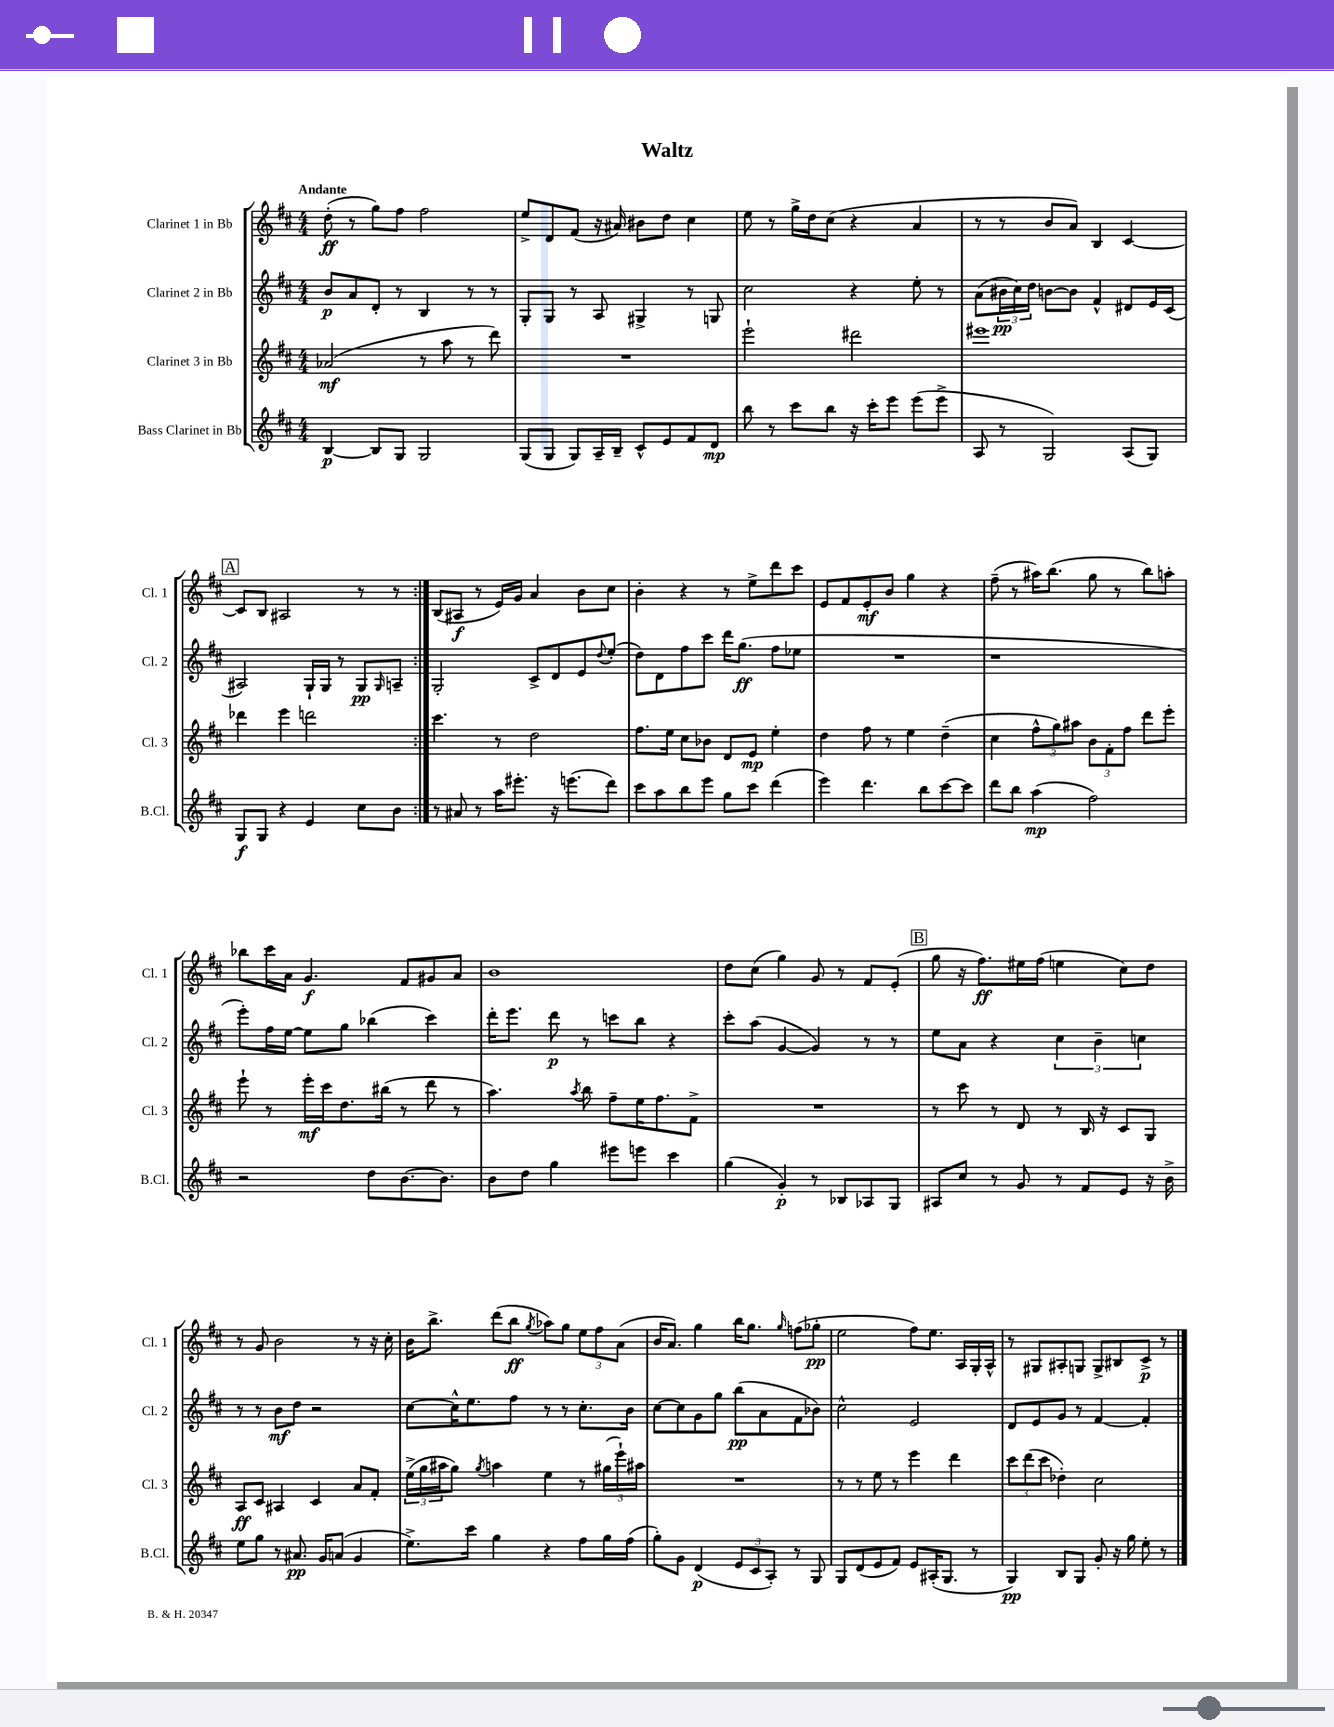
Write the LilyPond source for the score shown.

\header { title = "Waltz" }
<<
\new StaffGroup <<
\new Staff = "s0" \with { instrumentName = "Clarinet 1 in Bb" shortInstrumentName = "Cl. 1" } {
    \clef treble \key d \major \numericTimeSignature \time 4/4 \tempo "Andante"
    \repeat volta 2 { d''8-.\ff( r8 g''8) fis''8 fis''2 |
    e''8-> d'8 fis'8( r16 ais'16) bis'8 d''8 cis''4 |
    e''8 r8 g''16-> d''16 cis''8( r4 a'4 |
    r8 r8 b'8 a'8) b4 cis'4~ |
    \mark \markup { \box "A" } cis'8 b8 ais2 r8 r8 | }
    b8( ais8\f r8 e'16) g'16 a'4 b'8 cis''8 |
    b'4-. r4 r8 e''8-> d'''8 cis'''8 |
    e'8 fis'8 e'8-.\mf b'8 g''4 r4 |
    fis''8--( r8 ais''16) b''8.( g''8 r8 b''8) a''8-. |
    bes''8 cis'''16 a'16 g'4.\f fis'8 gis'8 a'8 |
    b'1 |
    d''8 cis''8( g''4) g'8 r8 fis'8 e'8-.( |
    \mark \markup { \box "B" } g''8 r16 fis''8.\ff) eis''16 fis''16( e''4 cis''8) d''8 |
    r8 g'8 b'2 r8 r16 cis''16-. |
    b'16 b''8.-> d'''8( b''8\ff \acciaccatura { g''8 } aes''8) g''8 \tuplet 3/2 { e''8 fis''8 a'8( } |
    b'16 a'8.) g''4 b''16 g''8. \grace { g''16 } f''8( ges''8-.\pp |
    e''2 fis''8) e''8. a16 g16-. a16-^ |
    r8 gis8 ais8-. g8 g8-> bis8 cis'8->\p r8 \bar "|." |
}
\new Staff = "s1" \with { instrumentName = "Clarinet 2 in Bb" shortInstrumentName = "Cl. 2" } {
    \clef treble \key d \major \numericTimeSignature \time 4/4
    \repeat volta 2 { b'8\p a'8 d'8-. r8 b4 r8 r8 |
    g8-. g8 r8 a8 gis4-> r8 g8 |
    cis''2 r4 e''8-. r8 |
    a'8( \tuplet 3/2 { bis'16\pp cis''16) d''16 } b'8~ b'8 fis'4-^ dis'8 e'16 cis'16( |
    \mark \markup { \box "A" } ais2) g16-! g16 r8 g8\pp \grace { g16 } a8-- | }
    g2-. cis'8-> d'8 e'8 \appoggiatura { d''8 } e''8-.( |
    d''8) d'8 fis''8 cis'''8 d'''16 g''8.\ff( fis''8 ees''8 |
    R1 |
    r1 |
    e'''8-.) fis''16 e''16~ e''8 g''8 bes''4( cis'''4) |
    d'''16-. e'''8. d'''8\p r8 c'''8 b''8 r4 |
    cis'''8-. a''8( g'4~ g'4) r8 r8 |
    \mark \markup { \box "B" } e''8 a'8 r4 \tuplet 3/2 { cis''4 b'4-- c''4 } |
    r8 r8 b'8\mf d''8 r2 |
    cis''8~ cis''16-^ e''8. fis''8 r8 r8 cis''8.-. b'16 |
    cis''8~ cis''8 g'8 g''8 b''8\pp( a'8 fis'8 bes'8) |
    cis''2-^ e'2 |
    d'8 e'8 g'8 r8 fis'4~ fis'4-. \bar "|." |
}
\new Staff = "s2" \with { instrumentName = "Clarinet 3 in Bb" shortInstrumentName = "Cl. 3" } {
    \clef treble \key d \major \numericTimeSignature \time 4/4
    \repeat volta 2 { aes'2\mf( r8 a''8 r8 d'''8) |
    R1 |
    e'''2-! dis'''2 |
    eis'''1 |
    \mark \markup { \box "A" } des'''4 e'''4 d'''2 | }
    cis'''4. r8 d''2 |
    fis''8. e''16 cis''8 bes'8 d'8 e'8\mp e''4-. |
    d''4 fis''8 r8 e''4 d''4--( |
    cis''4 \tuplet 3/2 { fis''8-^ g''8) ais''8 } \tuplet 3/2 { b'8 fis'8-. fis''8 } d'''8 e'''8-. |
    e'''8-! r8 e'''16-.\mf cis'''16 d''8. bis''16( r8 d'''8 r8 |
    a''4.) \acciaccatura { a''8 } b''8 fis''8-- e''16 fis''8. fis'8-> |
    R1 |
    \mark \markup { \box "B" } r8 cis'''8 r8 d'8 r8 b16 r16 cis'8 g8 |
    a8\ff cis'8 ais4 cis'4 a'8 fis'8-. |
    \tuplet 3/2 { e''16->( g''16 ais''16 } g''8) \acciaccatura { g''8 } a''4 e''4 r8 \tuplet 3/2 { gis''16( e'''16-!) ais''16 } |
    R1 |
    r8 r8 e''8 r8 e'''4 d'''4 |
    \tuplet 3/2 { cis'''8 d'''8( cis'''8 } des''4-.) cis''2 \bar "|." |
}
\new Staff = "s3" \with { instrumentName = "Bass Clarinet in Bb" shortInstrumentName = "B.Cl." } {
    \clef treble \key d \major \numericTimeSignature \time 4/4
    \repeat volta 2 { b4~\p b8 g8 g2 |
    g8( g8 g8) a16-- b16-- cis'8-^ e'8 fis'8 d'8\mp |
    b''8 r8 cis'''8 b''8 r16 cis'''16-. e'''8 e'''8( e'''8-> |
    a8 r8 g2) a8( g8) |
    \mark \markup { \box "A" } g8\f g8 r4 e'4 cis''8 b'8 | }
    r8 ais'8 r8 a''16 eis'''8.-. r16 e'''8.( d'''8) |
    cis'''8 a''8 b''8 e'''8 g''8 cis'''8 d'''4( |
    e'''4) d'''4. b''8 cis'''8~ cis'''8 |
    d'''8 b''8 a''4\mp( fis''2) |
    r2 d''8 b'8.~ b'8. |
    b'8 d''8 g''4 eis'''8 e'''8 cis'''4 |
    g''4( g'4-.\p) r8 bes8 aes8 g8 |
    \mark \markup { \box "B" } ais8 cis''8 r8 g'8 r8 fis'8 e'8 r16 b'16-> |
    e''8 g''8 r8 ais'8.\pp g'16 a'8( g'4 |
    e''8.->) cis'''16 g''4 r4 fis''8 g''16 fis''16( |
    g''8-.) g'8 d'4\p( \tuplet 3/2 { e'8 cis'8 a8-.) } r8 g8 |
    g8 d'8( e'8 fis'8) e'8 ais16-.( g8. r8 |
    g4\pp) b8 g8 g'8-. r16 g''16 e''8-. r8 \bar "|." |
}
>>
>>
\layout { \context { \Score \remove "Bar_number_engraver" } }
